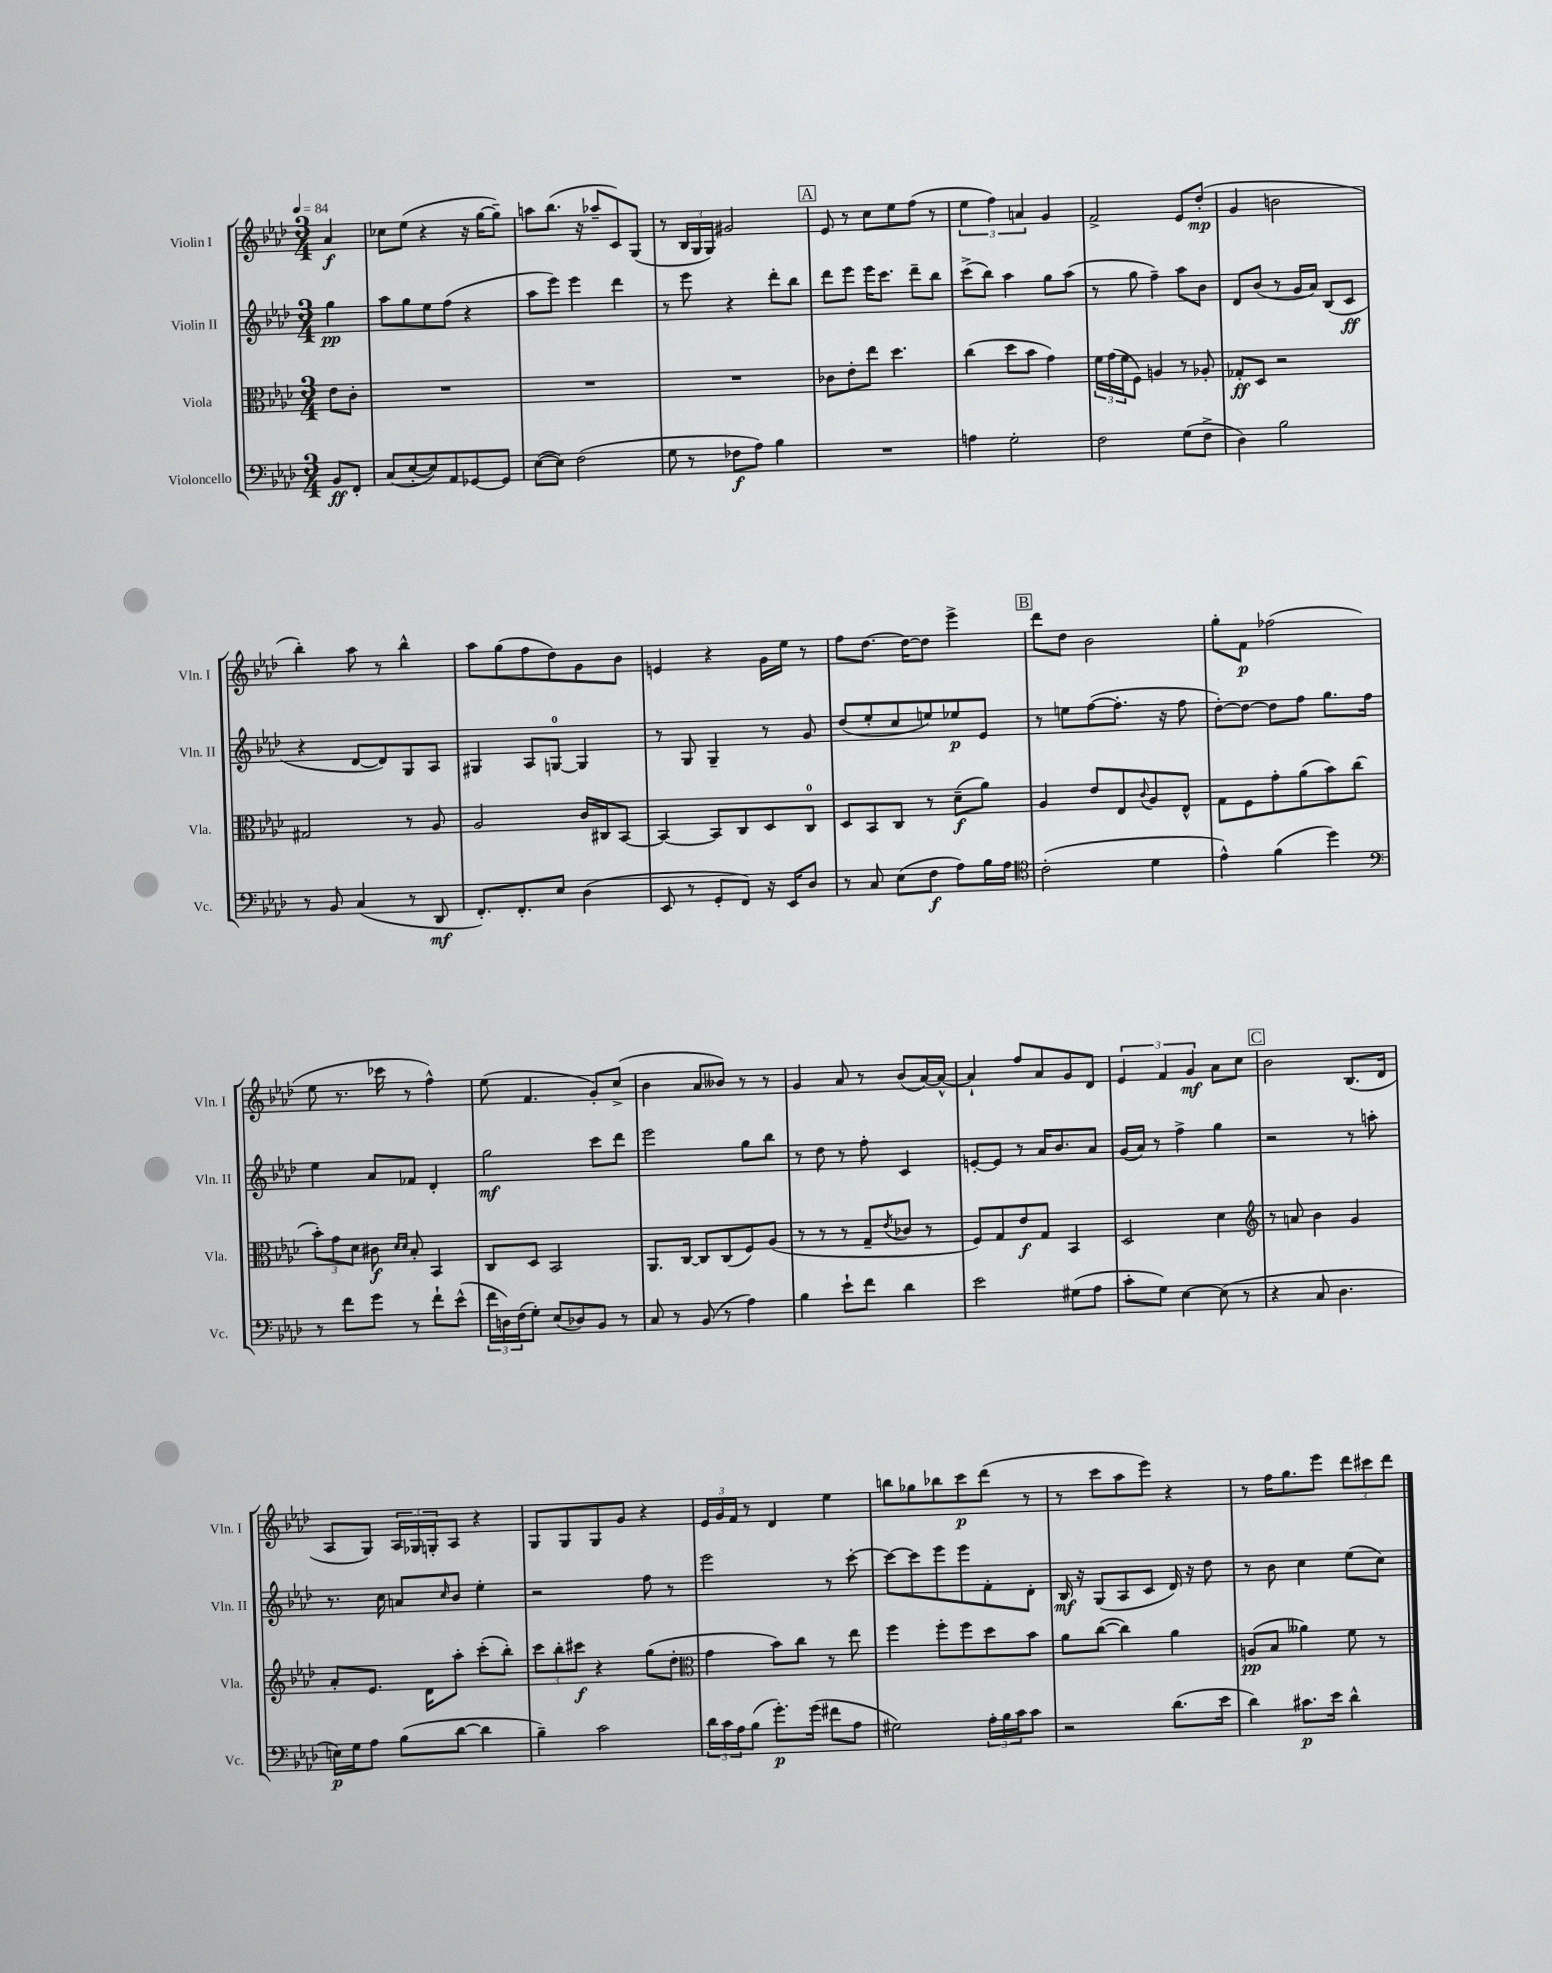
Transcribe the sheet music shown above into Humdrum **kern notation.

**kern	**kern	**kern	**kern
*staff4	*staff3	*staff2	*staff1
*clefF4	*clefC3	*clefG2	*clefG2
*k[b-e-a-d-]	*k[b-e-a-d-]	*k[b-e-a-d-]	*k[b-e-a-d-]
*M3/4	*M3/4	*M3/4	*M3/4
*MM84	*MM84	*MM84	*MM84
8BB-/L	8e-\L	4gg\	4a-/
8FF'/J	8c'\J	.	.
=	=	=	=
(8C/L	2.r	8aa-\L	8cc-\L
[8E-'/	.	8gg\	(8ee-\J
8E-/])	.	8ee-\	4r
8AA-/	.	(8ff\J	.
[8GG-/	.	4r	16r
.	.	.	[16gg\LK
8GG-/]J	.	.	8gg~\]J)
=	=	=	=
([8E-\L	2.r	8aa-\L	8aa\L
8E-\]J)	.	8eee-\J)	(8.bb-\J
(2F\	.	4eee-\	.
.	.	.	16r
.	.	.	8aa-~/L
.	.	4ddd-\	8c/)
.	.	.	(8G/J
=	=	=	=
8G\	2.r	8r	8r
8r	.	8eee-\	24B-/LL
.	.	.	24G/
.	.	.	24G/JJ)
8F-\L	.	4r	2g#/
8A-\J)	.	.	.
4B-\	.	8ddd-'\L	.
.	.	8bb-\J	.
=	=	=	=
2.r	8c-\L	8ddd-\L	8e-/
.	8e-'\	8eee-\J	8r
.	8ee-\J	16eee-\LK	8cc\L
.	.	8.ccc\J	.
.	4.dd-\	.	8ee-\
.	.	8ddd-~\L	(8ff\J
.	.	8bb-\J	8r
=	=	=	=
4A\	(4cc\	(8ccc^\L	6ee-\
.	.	8bb-\J)	.
.	.	.	6ff\)
2G'\	8dd-\L	4aa-\	.
.	.	.	6a/
.	8b-\J	.	.
.	4g\)	8gg\L	4g/
.	.	(8aa-\J	.
=	=	=	=
2F\	24f\LL	8r	2f^/
.	(24g\	.	.
.	24f\J	.	.
.	8F\J)	8gg\	.
.	4A/	4ff~\)	.
(8G\L	8r	8aa-\L	8e-/L
8F^\J	8A-'/	8b-\J	(8dd-'/J
=	=	=	=
4D-\)	8G-'/L	8d-/L	4g/
.	8D-/J	(8b-/J	.
2B-\	2r	8r	2b\
.	.	16g/LL	.
.	.	16a-/JJ)	.
.	.	(8B-/L	.
.	.	8c/J	.
=	=	=	=
8r	2G#/	4r	4bb-'\)
8BB-/	.	.	.
(4C/	.	[8d-/L	8aa-\
.	.	8d-/])	8r
8r	8r	8G/	4bb-^^\
8DD-/	8A-/	8A-/J	.
=	=	=	=
8.FF'/L)	2A-/	4G#/	8aa-\L
.	.	.	(8gg\
8.FF'/	.	.	.
.	.	8A-/L	8ff\
8E-/J	.	[8G/J	8dd-\)
(4D-\	16c/LL	4G/]	8g\
.	16C#/J	.	.
.	[8BB-/J	.	8b-\J
=	=	=	=
8EE-/	4BB-/_	8r	4e/
8r	.	8G/	.
8GG'/L	8BB-/]L	4G~/	4r
8FF/J)	8C/	.	.
16r	8D-/	8r	16g\LL
16EE-/LK	.	.	16ee-\JJ
8D-/J	8C/J	8g/	8r
=	=	=	=
8r	8D-/L	(8dd-/L	8ff\L
8C/	8BB-/	8ee-'/	[8.dd-\J
(8E-\L	8C/J	8cc/	.
.	.	.	16dd-\_LK
8F\J	8r	8ee/)	8dd-\]J
8A-\L)	(8d-~\L	8ee-/	4eee-^\
16B-\L	8a-\J)	8e-/J	.
16A-\JJ	.	.	.
=	=	=	=
*clefC4	*	*	*
(2c'\	4A-/	8r	8ddd-\L
.	.	8ee\L	8dd-\J
.	8e-/L	([8ff\	2b-\
.	8E-/	8.ff'\]J	.
.	8qqc/	.	.
4d-\	8A-/	.	.
.	.	16r	.
.	8E-^^/J	8ff\	.
=	=	=	=
4e-^^\)	8G\L	[8dd-'\L)	8gg'\L
.	8F\	8dd-\_J	8f\J
(4f\	8g'\	8dd-\]L	(2ff-\
.	(8a-\	8ff\J	.
4dd-\)	8b-\)	8.gg\L	.
.	(8cc\J	.	.
.	.	16ff\Jk	.
=	=	=	=
*clefF4	*	*	*
8r	12b-'\L)	4ee-\	8ee-\
.	12g\	.	.
8f\L	.	.	8.r
.	12d-\J	.	.
8g\J	8c#\	8a-/L	.
.	.	.	16ccc-\
.	16qqd-/LL	.	.
.	16qqd-/JJ	.	.
8r	8B-'/	8f-/J	8r
8f`\L	4BB-/	4d-'/	4ff^^\)
(8e-^^\J	.	.	.
=	=	=	=
24f\LL	8C/L	2gg\	(8ee-\
24D\)	.	.	.
(24F\J	.	.	.
8G'\J)	8D-/J	.	4.f/
(8E-/L	2BB-/	.	.
8D-/)	.	.	.
8BB-/J	.	8ccc\L	8g'/L)
8r	.	8ddd-\J	(8cc^/J
=	=	=	=
8C/	8.AA-/L	2eee-\	4b-\
8r	.	.	.
.	[16C/Jk	.	.
(8BB-/	8C/]L	.	8a-/L
8r	(8C/	.	8b--/J)
4A-\)	8F/)	8gg\L	8r
.	(8A-/J	8bb-\J	8r
=	=	=	=
4B-\	8r	8r	4g/
.	8r	8dd-\	.
8e-`\L	8r	8r	8a-/
8f\J	8G~/L	8ff'\	8r
.	8qe-/	.	.
4d-\	8c-/J	4c/	(8b-/L
.	8r	.	[16a-/L)
.	.	.	16a-^^/_JJ
=	=	=	=
2e-\	8F/L)	[8e'/L	4a-`/]
.	8G/	8e/]J	.
.	8e-/	8r	8ff/L
.	8G/J	16a-/LK	8a-/
.	.	8.b-/	.
(8G#\L	4BB-/	.	8g/
8A-\J	.	8a-/J	8d-/J
=	=	=	=
8c'\L	2D-/	(16g/LL	6e-/
.	.	16a-/JJ)	.
8G\J)	.	8r	.
.	.	.	6f/
[4E-\	.	4ff^\	.
.	.	.	6g/
(8E-\]	4d-\	4gg\	8a-\L
8r	.	.	8cc\J
=	=	=	=
*	*clefG2	*	*
4r	8r	2r	2b-\
.	8a/	.	.
8C/	4b-\	.	.
4.D-\	.	.	.
.	4g/	8r	(8.B-/L
.	.	8aa'\	.
.	.	.	16d-/Jk
=	=	=	=
16E\LL)	8a-'/L	8.r	8A-/L
16G\J	.	.	.
8A-\J	8.e-/J	.	8G/J)
.	.	16cc\	.
(8B-\L	.	8a/L	24A-/LL
.	.	.	24G-/
.	16d-\LK	.	.
.	.	.	24G'/J
.	.	16qqcc/	.
[8d-\J	8aa-'\J	8b-/J	8A-/J
4d-\]	(8ccc'\L	4ee-'\	4r
.	8bb-'\J)	.	.
=	=	=	=
4B-~\)	12ccc\L	2r	8G/L
.	12bb-'\	.	.
.	.	.	8G/
.	12ccc#\J	.	.
2c\	4r	.	8G/
.	.	.	8g/J
.	(8gg\L	8ff\	4r
.	8dd-'\J	8r	.
=	=	=	=
*	*clefC3	*	*
24d-\LL	4g\	2eee-\	24e-/LL
24c\	.	.	24g/
24A-\J	.	.	24f/JJ
(8B-\J	.	.	8r
8.g'\L)	8b-\L)	.	4d-/
.	8cc\J	.	.
(16g\Jk	.	.	.
8f#\L	8r	8r	4ee-\
8A-\J	8ee-\	[8ccc'\	.
=	=	=	=
2G#\)	4ff\	8ccc\_L	8bb\L
.	.	8ccc\]	8gg-\
.	8ff'\L	8eee-\	8bb-\
.	8ff\	8eee-\	8ccc\
24A-'\LL	8dd-\	8f'\	(8ddd-\J
24B-\	.	.	.
24c\J	.	.	.
8c\J	8b-\J	8d-'\J	8r
=	=	=	=
2r	8a-\L	16B-/	8r
.	.	16r	.
.	([8cc\J	(8G/L	8ccc\L
.	4cc\])	8A-/	8aa-\
.	.	8c/J	8eee-\J)
(8.d-\L	4a-\	16d-/)	4r
.	.	16r	.
.	.	8dd-\	.
16e-\Jk	.	.	.
=	=	=	=
4d-\)	(8A/L	8r	8r
.	8B-/J	8b-\	16ff\LK
.	.	.	8.gg\
8.c#\L	4a--\)	4cc\	.
.	.	.	8eee-\J
16e-\Jk	.	.	.
4d-^^\	8f\	(8ee-\L	12ddd-\L
.	.	.	12ccc#\
.	8r	8cc\J)	.
.	.	.	12ddd-\J
==	==	==	==
*-	*-	*-	*-
